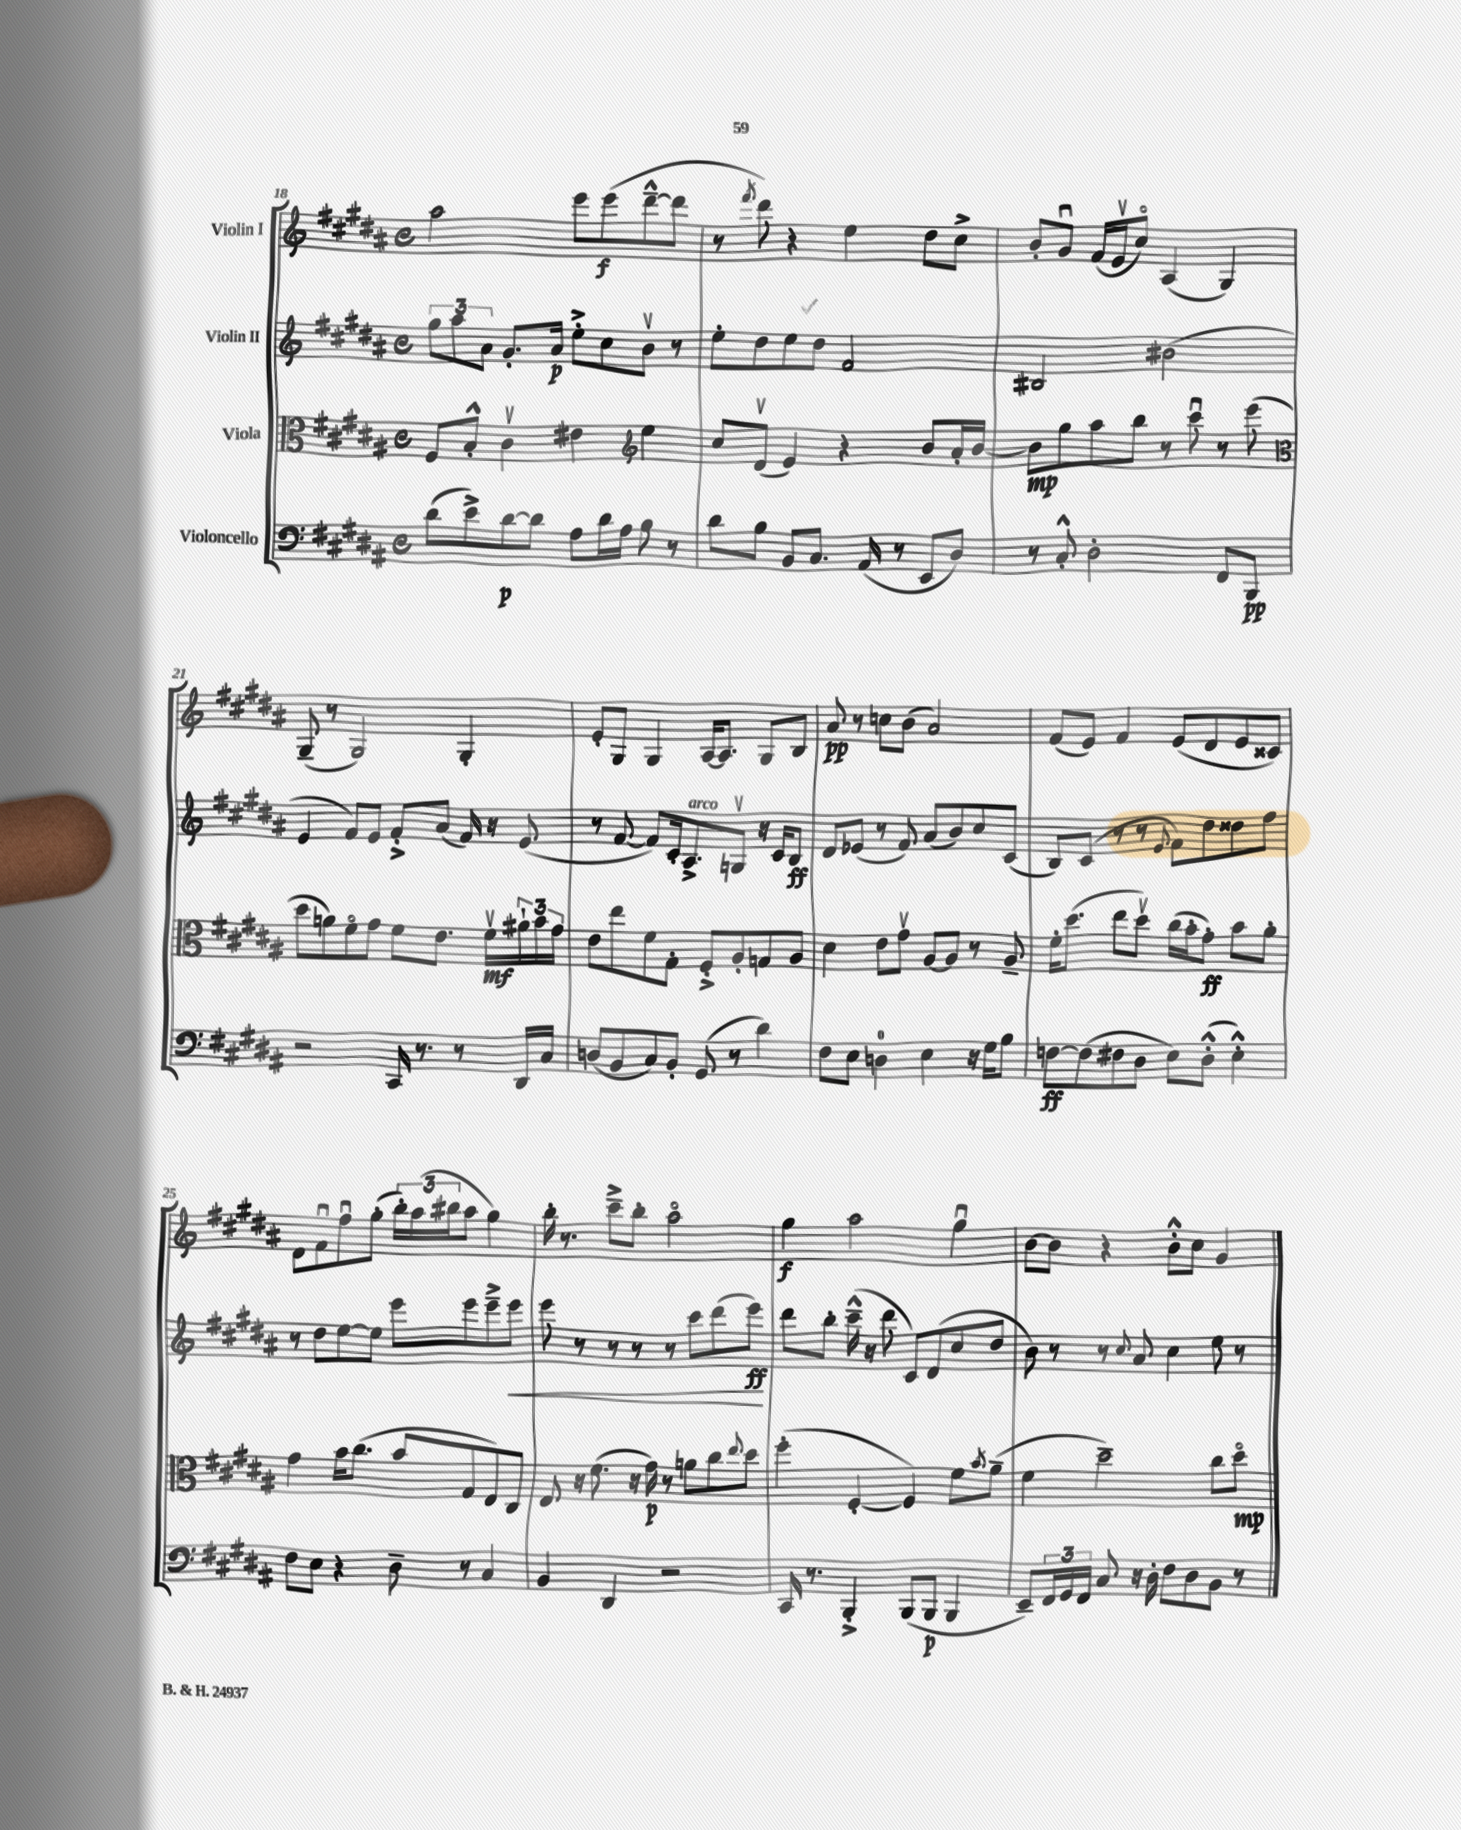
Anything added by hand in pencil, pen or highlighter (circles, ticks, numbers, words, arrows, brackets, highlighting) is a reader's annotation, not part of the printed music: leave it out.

**kern	**kern	**kern	**kern
*staff4	*staff3	*staff2	*staff1
*clefF4	*clefC3	*clefG2	*clefG2
*k[f#c#g#d#a#]	*k[f#c#g#d#a#]	*k[f#c#g#d#a#]	*k[f#c#g#d#a#]
*M4/4	*M4/4	*M4/4	*M4/4
*met(c)	*met(c)	*met(c)	*met(c)
(8d#\L	8F#/L	12gg#\L	2aa#\
.	.	12aa#\	.
8e^\)	8B'^^/J	.	.
.	.	12a#\J	.
[8d#\	4c#v\	8.g#'/L	.
8d#\]J	.	.	.
.	.	16a#/Jk	.
8A#\L	4e#\	8ee'^\L	8eee\L
16d#\L	.	8cc#\	(8eee\
16A#\JJ	.	.	.
*	*clefG2	*	*
8B\	4ee\	8bv\J	[8ddd#~^^\
8r	.	8r	8ddd#\]J
=	=	=	=
8d#\L	8cc#/L	8ee'\L	8r
.	.	.	8qfff#/
8B\J	(8d#v/J	8dd#\	8ddd#\)
8BB/L	4e/)	8ee\	4r
8.C#/J	.	8dd#\J	.
.	4r	2f#/	4ee\
(16AA#/	.	.	.
8r	.	.	.
8EE/L	8b/L	.	8dd#\L
8D#/J)	16a#'/L	.	8cc#^\J
.	[16b/JJ	.	.
=	=	=	=
8r	8b\]L	2B#/	8b'/L
8C#'^^/	8gg#\	.	8g#u/J
2D#'\	8aa#\	.	(16f#/LL
.	.	.	16ev/J
.	8bb\J	.	8cc#o/J)
.	8r	(2b#\	(4A#/
.	8ccc#u\	.	.
8FF#/L	8r	.	4G#/)
8BBB/J	(8eee\	.	.
=	=	=	=
*	*clefC3	*	*
2r	8dd#\L	4e/	(8G#~/
.	8a\)	.	8r
.	8f#o\	8f#/L)	2G#/)
.	8g#\J	8e/J	.
16CC#/	8f#\L	8f#'^/L	.
8.r	.	.	.
.	8.e\J	(8a#/J	.
8r	.	16f#/)	4G#'/
.	16f#v\LL	16r	.
16DD#/LL	24a#`\	(8e/	.
.	24b\	.	.
16C#/JJ	.	.	.
.	24g#\JJ	.	.
=	=	=	=
(8D/L	8e\L	8r	8e'/L
8BB/	8ee\	[8f#/	8G#/J
8C#/)	8f#\	8f#/]L)	4G#/
8BB'/J	8G#'\J	16c#'/k	.
.	.	8.A#^/	.
(8GG#/	8F#'^/L	.	[16A#/LK
.	.	.	8.A#/]J
8r	8A#'/	8Gv/J	.
4d#\)	8G/	16r	8G#/L
.	.	16c#/LK	.
.	8A#/J	8B/J	8B/J
=	=	=	=
8F#\L	4d#\	8d#/L	8a#/
8E\J	.	(8e-/J	8r
4D\	8e\L	8r	8cc\L
.	8g#v\J	8f#/)	(8b\J
4E\	[8A#/L	(8a#/L	2a#/)
.	8A#/]J	8b/)	.
16r	8r	8cc#/	.
16G#\LK	.	.	.
8B\J	8A#~/	(8c#/J	.
=	=	=	=
[8F\L	16f#'\LK	8B/L)	(8f#/L
.	(8.dd#\J	.	.
(8F\]	.	(8c#/J	8e/J)
8F#\	8ee\L	8r	4f#/
8D#\J	8dd#v\J)	8r	.
.	.	8qqe/	.
8E\L)	(16cc#\LL	8f#\L)	(8e/L
.	16b'\J	.	.
(8D#'^^\J	8g#'\J)	8dd#\	8d#/
4E'^^\)	8b\L	8dd##\	8e/
.	8a#'\J	8ff#\J	8c##/J)
=	=	=	=
8F#\L	4g#\	8r	8d#\L
8E\J	.	8dd#\L	8f#u\
4r	16b\LK	[8ee\	8ff#u\
.	(8.cc#\J	.	.
.	.	8ee\]J	(8gg#'\J
8D#~\	8b/L	8eee\L	24bb'\LL)
.	.	.	(24aa#\
.	.	.	24bb#\J
8r	8G#/	8eee\	8aa#\J
4C#/	8E/)	8eee~^\	4gg#\)
.	8C#/J	8eee\J	.
=	=	=	=
4BB/	8E/	8eee\	16bb'\
.	.	.	8.r
.	16r	8r	.
.	(8.f#\	.	.
4DD#/	.	8r	8ccc#~^\L
.	16r	8r	8bb'\J
.	16g#\)	.	.
2r	8r	8r	2aa#o\
.	8a\L	8ccc#\L	.
.	8cc#\	(8ddd#\	.
.	8qqee/	.	.
.	8dd#\J	8eee\J)	.
=	=	=	=
16CC#/	(4ff#'\	8ddd#\L	4gg#\
8.r	.	.	.
.	.	8bb'\J	.
4BBB'^/	[4F#'/	(16ccc#~^^\	2aa#\
.	.	16r	.
.	.	8ddd#\	.
(8BBB/L	4F#/])	8c#/L)	.
8BBB/J	.	(8d#/	.
4BBB/	8f#\L	8cc#/	4gg#u\
.	8qb/	.	.
.	(8a#~\J	8dd#/J	.
=	=	=	=
8EE~/L)	4f#\	8b\)	[8b\L
24FF#/L	.	8r	8b\]J
24GG#/	.	.	.
24FF#/JJ	.	.	.
8C#/	2dd#~\)	8r	4r
.	.	8qqcc#/	.
16r	.	8a#/	.
16D#'\	.	.	.
8F#\L	.	4cc#\	8b'^^\L
8D#\	.	.	8cc#\J
8BB\J	8cc#\L	8ee\	4g#/
8r	8dd#o\J	8r	.
==	==	==	==
*-	*-	*-	*-
